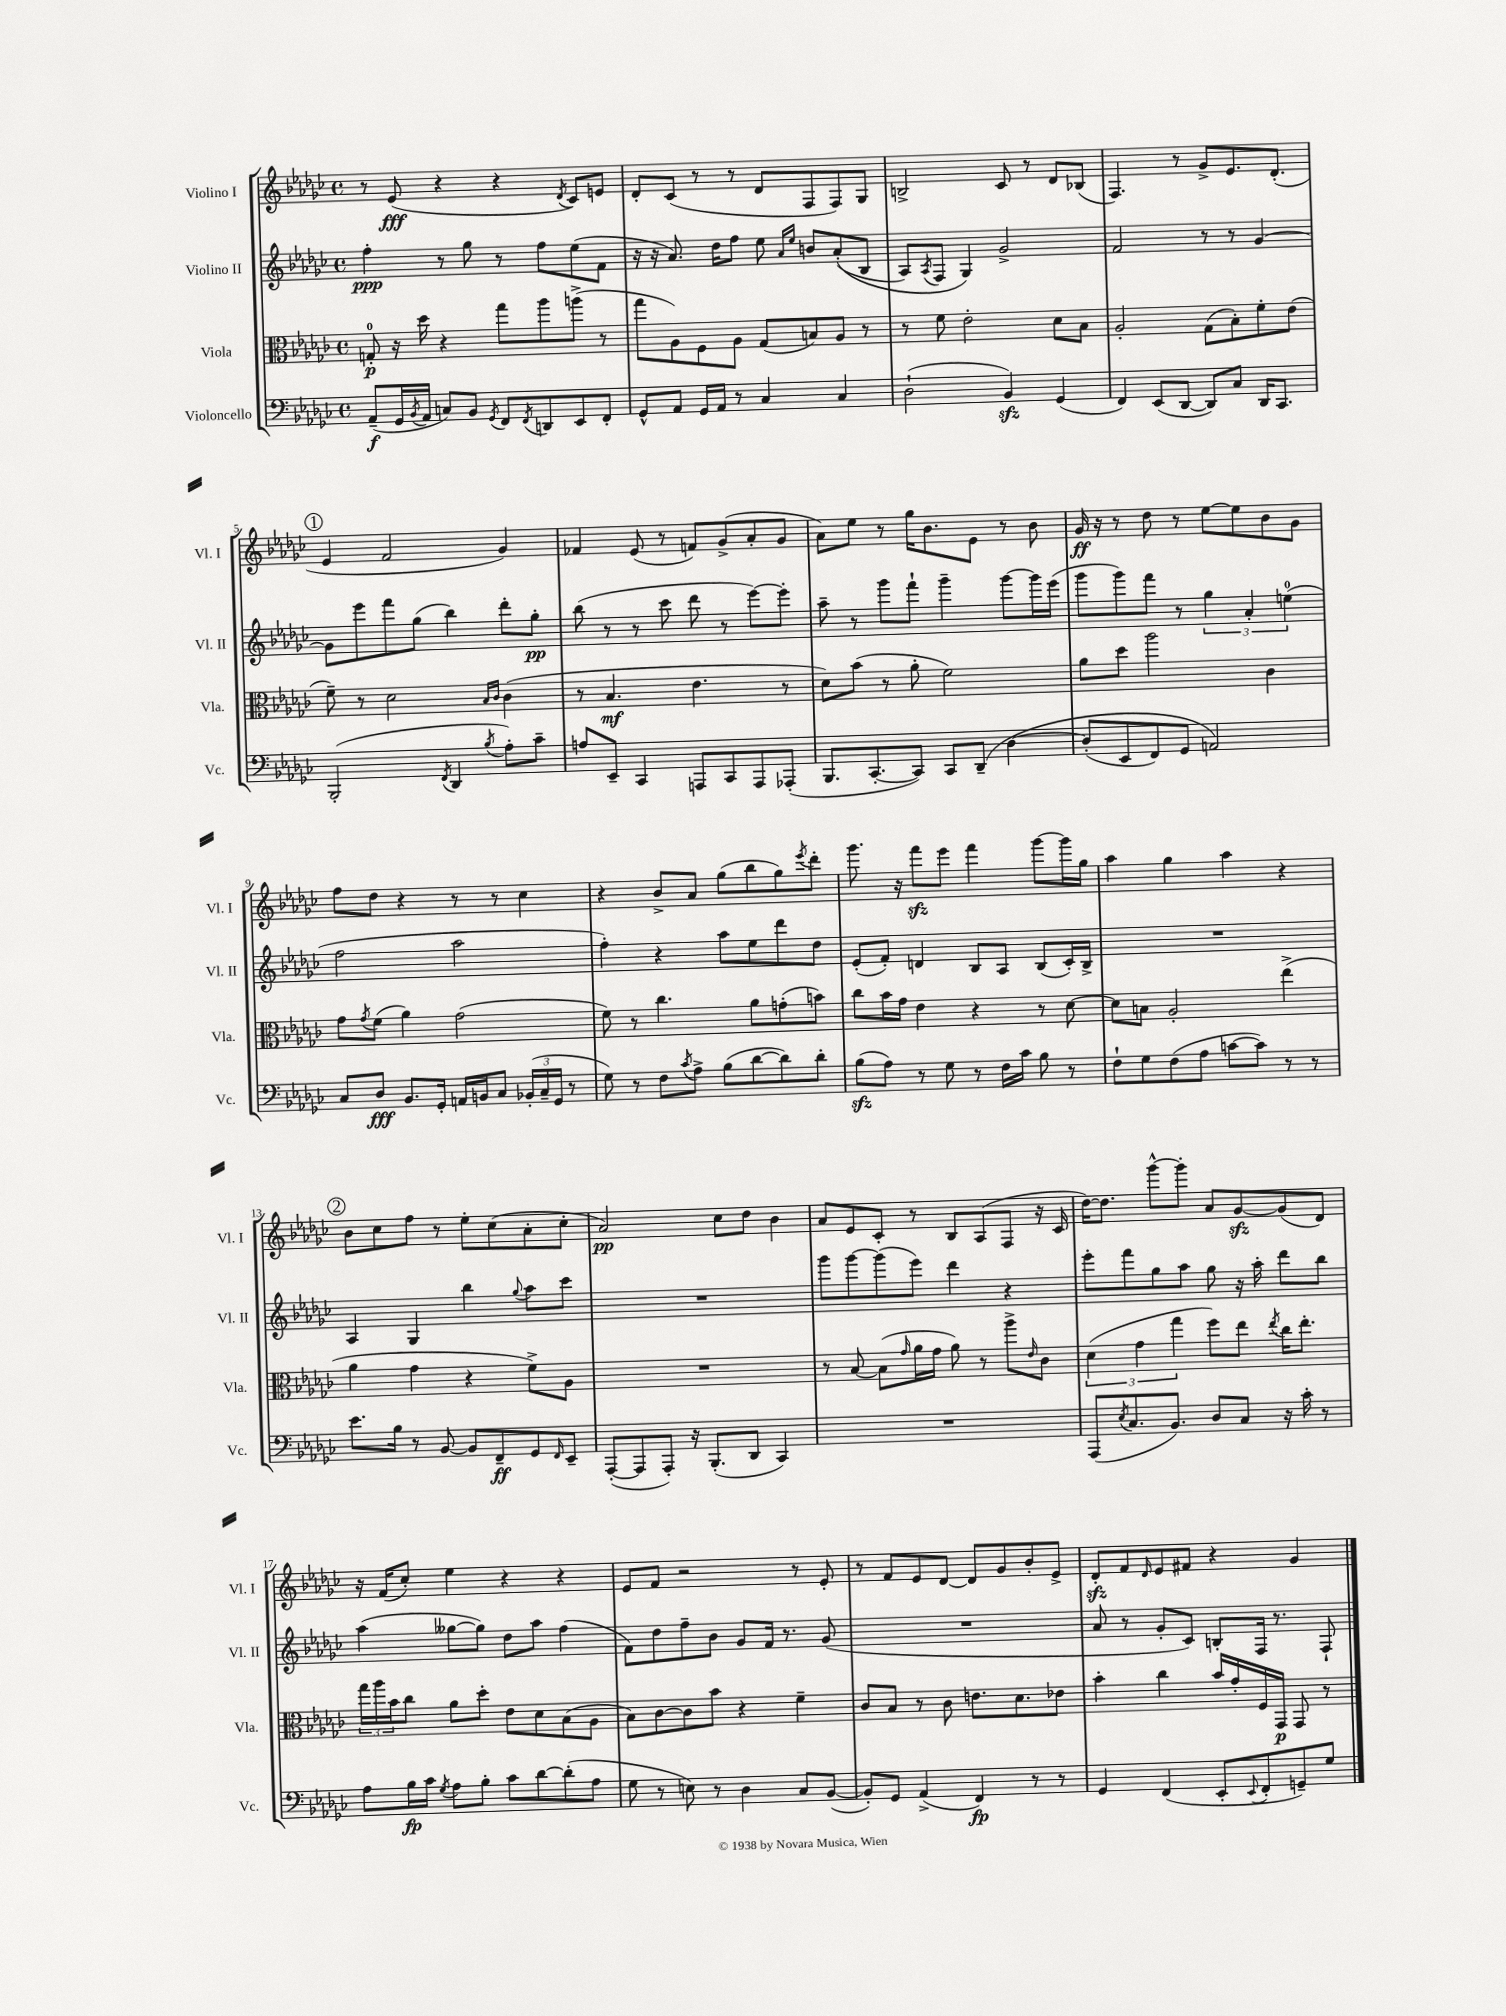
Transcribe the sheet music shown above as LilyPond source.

<<
\new StaffGroup <<
\new Staff = "s0" \with { instrumentName = "Violino I" shortInstrumentName = "Vl. I" } {
    \clef treble \key ges \major \defaultTimeSignature \time 4/4
    r8 ees'8\fff( r4 r4 \acciaccatura { des'8 } ces'8) e'8 |
    des'8-. ces'8( r8 r8 des'8 f8 f8) ges8 |
    b2-> ces'8 r8 des'8 bes8( |
    f4.) r8 ges'8-> ees'8. des'8.-.( |
    \mark \markup { \circle "1" } ees'4 f'2 ges'4) |
    fes'4 ees'8( r8 f'8) ges'8->( aes'8-. ges'8 |
    aes'8) ees''8 r8 ges''16 bes'8. ees'8 r8 bes'8 |
    ges'16\ff r16 r8 des''8 r8 ees''8~ ees''8 bes'8 ges'8 |
    f''8 des''8 r4 r8 r8 ces''4 |
    r4 bes'8-> aes'8 ges''8( bes''8 ges''8) \acciaccatura { ees'''8 } des'''8-. |
    ges'''8. r16 f'''8\sfz ees'''8 f'''4 ges'''8~ ges'''16 ges''16 |
    aes''4 ges''4 aes''4 r4 |
    \mark \markup { \circle "2" } bes'8 ces''8 f''8 r8 ees''8-. ces''8( aes'8-. ces''8-. |
    aes'2\pp) ces''8 des''8 bes'4 |
    aes'8 ees'8 ces'8-. r8 bes8 aes8( f8 r16 ces'16 |
    des''16~) des''8. ges'''8~-^ ges'''8-. aes'8 ges'8~\sfz ges'8( des'8) |
    r16 f'16( ces''8-.) ees''4 r4 r4 |
    ees'8 f'8 r2 r8 ees'8-. |
    r8 f'8 ees'8 des'8~ des'8 ges'8 bes'8-. ees'8-> |
    des'8-.\sfz f'8 \grace { des'16 } ees'8 fis'8 r4 ges'4 \bar "|." |
}
\new Staff = "s1" \with { instrumentName = "Violino II" shortInstrumentName = "Vl. II" } {
    \clef treble \key ges \major \defaultTimeSignature \time 4/4
    f''4-.\ppp r8 ges''8 r8 f''8 ees''8( f'8 |
    r16 r16 aes'8.) des''16 f''8 ees''8 \grace { aes'16 ees''16 } b'8 aes'8-.(\( bes8 |
    aes8) \acciaccatura { aes8 } f8 ges4\) ges'2-> |
    f'2 r8 r8 ges'4~ |
    \mark \markup { \circle "1" } ges'8 ees'''8 f'''8 ges''8( bes''4) des'''8-. ges''8-.\pp |
    bes''8( r8 r8 ces'''8 des'''8 r8 ees'''8~) ees'''8-. |
    aes''8-- r8 ges'''8 f'''8-! ges'''4-- ges'''8~ ges'''16 ees'''16( |
    ges'''8 ges'''8) f'''8 r8 \tuplet 3/2 { ges''4 aes'4-. e''4-0( } |
    f''2 aes''2 |
    f''4-.) r4 aes''8 ees''8 des'''8 des''8 |
    ees'8-.( f'8-.) d'4 bes8 aes8 bes8( ces'16-.) bes16-> |
    R1 |
    \mark \markup { \circle "2" } aes4 ges4 bes''4 \appoggiatura { ges''8 } aes''8 ces'''8 |
    R1 |
    ges'''8 ges'''8~ ges'''8( ees'''8) des'''4 r4 |
    ees'''8-. f'''8 ges''8 aes''8 ges''8 r16 aes''16-. des'''8 bes''8 |
    aes''4( geses''8~ geses''8) des''8 aes''8 f''4( |
    f'8) des''8 f''8-- bes'8 ges'8 f'16 r8. ges'8( |
    R1 |
    aes'8 r8 ges'8-. ces'8) b8-. f16 r8. f8-! \bar "|." |
}
\new Staff = "s2" \with { instrumentName = "Viola" shortInstrumentName = "Vla." } {
    \clef alto \key ges \major \defaultTimeSignature \time 4/4
    g8-0-.\p r16 des''16 r4 ges''8 aes''8 a''8->( r8 |
    ges''8 aes8) f8 aes8 ges8( b8) aes8 r8 |
    r8 f'8 ees'2-. des'8 bes8 |
    aes2-. ges8( bes8-.) f'8-. ees'8( |
    \mark \markup { \circle "1" } f'8--) r8 des'2 \grace { bes16 ces'16 } ces'4( |
    r8 bes4.\mf ees'4. r8 |
    des'8) bes'8( r8 aes'8-. f'2) |
    aes'8 des''8 aes''2 ces'4 |
    ges'8 \acciaccatura { ges'8 } f'8( aes'4) ges'2( |
    f'8) r8 ces''4. aes'8 g'8-.( b'8) |
    ces''8 bes'16 ges'16 ees'4 r4 r8 des'8~ |
    des'8 b8 aes2-. ees''4->( |
    \mark \markup { \circle "2" } aes'4 ges'4 r4 f'8->) aes8 |
    R1 |
    r8 bes8~ bes8( \grace { ges'16 } aes'16 ges'16 aes'8) r8 aes''8-> \grace { ees'16 } ces'8 |
    \tuplet 3/2 { des'4( ges'4 ges''4 } f''8) ees''8 \acciaccatura { ees''8 } ces''16 ees''8.-. |
    \tuplet 3/2 { ges''16 aes''16 bes'16 } ces''8 aes'8 des''8-. ees'8 des'8 bes8( aes8 |
    bes8) ces'8~ ces'8 bes'8 r4 f'4-- |
    ces'8 bes8 r8 ces'8 e'8. des'8. ees'8 |
    bes'4-. ces''4 bes'16 ges'16-. f16 ges,16\p ges,8 r8 \bar "|." |
}
\new Staff = "s3" \with { instrumentName = "Violoncello" shortInstrumentName = "Vc." } {
    \clef bass \key ges \major \defaultTimeSignature \time 4/4
    aes,8--\f( ges,16 \acciaccatura { bes,8 } aes,16 c8) bes,8 \acciaccatura { ges,8 } f,8 \acciaccatura { f,8 } d,8 ees,8 f,8-. |
    ges,8-^ aes,8 ges,16 aes,16 r8 ces4 ces4 |
    des2-!( bes,4\sfz) ges,4( |
    f,4) ees,8( des,8~ des,8) ces8 des,16 ces,8. |
    \mark \markup { \circle "1" } bes,,2-.( \acciaccatura { f,8 } des,4 \acciaccatura { bes8 } aes8-.) ces'8-- |
    a8 ees,8-- ces,4 a,,8 ces,8 a,,8 aes,,8-.( |
    bes,,8. ces,8.~-. ces,8) ces,8 des,8--\( des4~ |
    des8-.( ees,8 f,8) ges,8 a,2\) |
    ces8 des8\fff bes,8. ges,16-. a,16 b,16 ces8 \tuplet 3/2 { bes,16-.( ces16-- ges,16 } r8 |
    ges8) r8 f8 \acciaccatura { ces'8 } aes8-> bes8( des'8~ des'8) des'8-. |
    bes8\sfz( aes8) r8 ges8 r8 f16 ces'16 bes8 r8 |
    f8-! ges8 f8( aes8 c'8~ c'8) r8 r8 |
    \mark \markup { \circle "2" } ees'8. bes16 r8 bes,8~ bes,8 f,8--\ff ges,8 \grace { f,16 } ees,8-- |
    aes,,8~-.( aes,,8 aes,,8-.) r16 bes,,8.-.( des,8 ces,4) |
    R1 |
    aes,,8( \acciaccatura { ees8 } ces8. bes,8.) des8 ces8 r16 ces'16-. r8 |
    aes8 bes16\fp ces'16 \acciaccatura { ges8 } aes8 bes8-. ces'8 des'8~ des'8-.( aes8 |
    ges8 r8 e8) r8 des4 ces8 bes,8~( |
    bes,8-.) ges,8 aes,4->( f,4\fp) r8 r8 |
    ges,4 f,4( ees,8-. \appoggiatura { ees,8 } f,8-. g,8--) ges8 \bar "|." |
}
>>
>>
